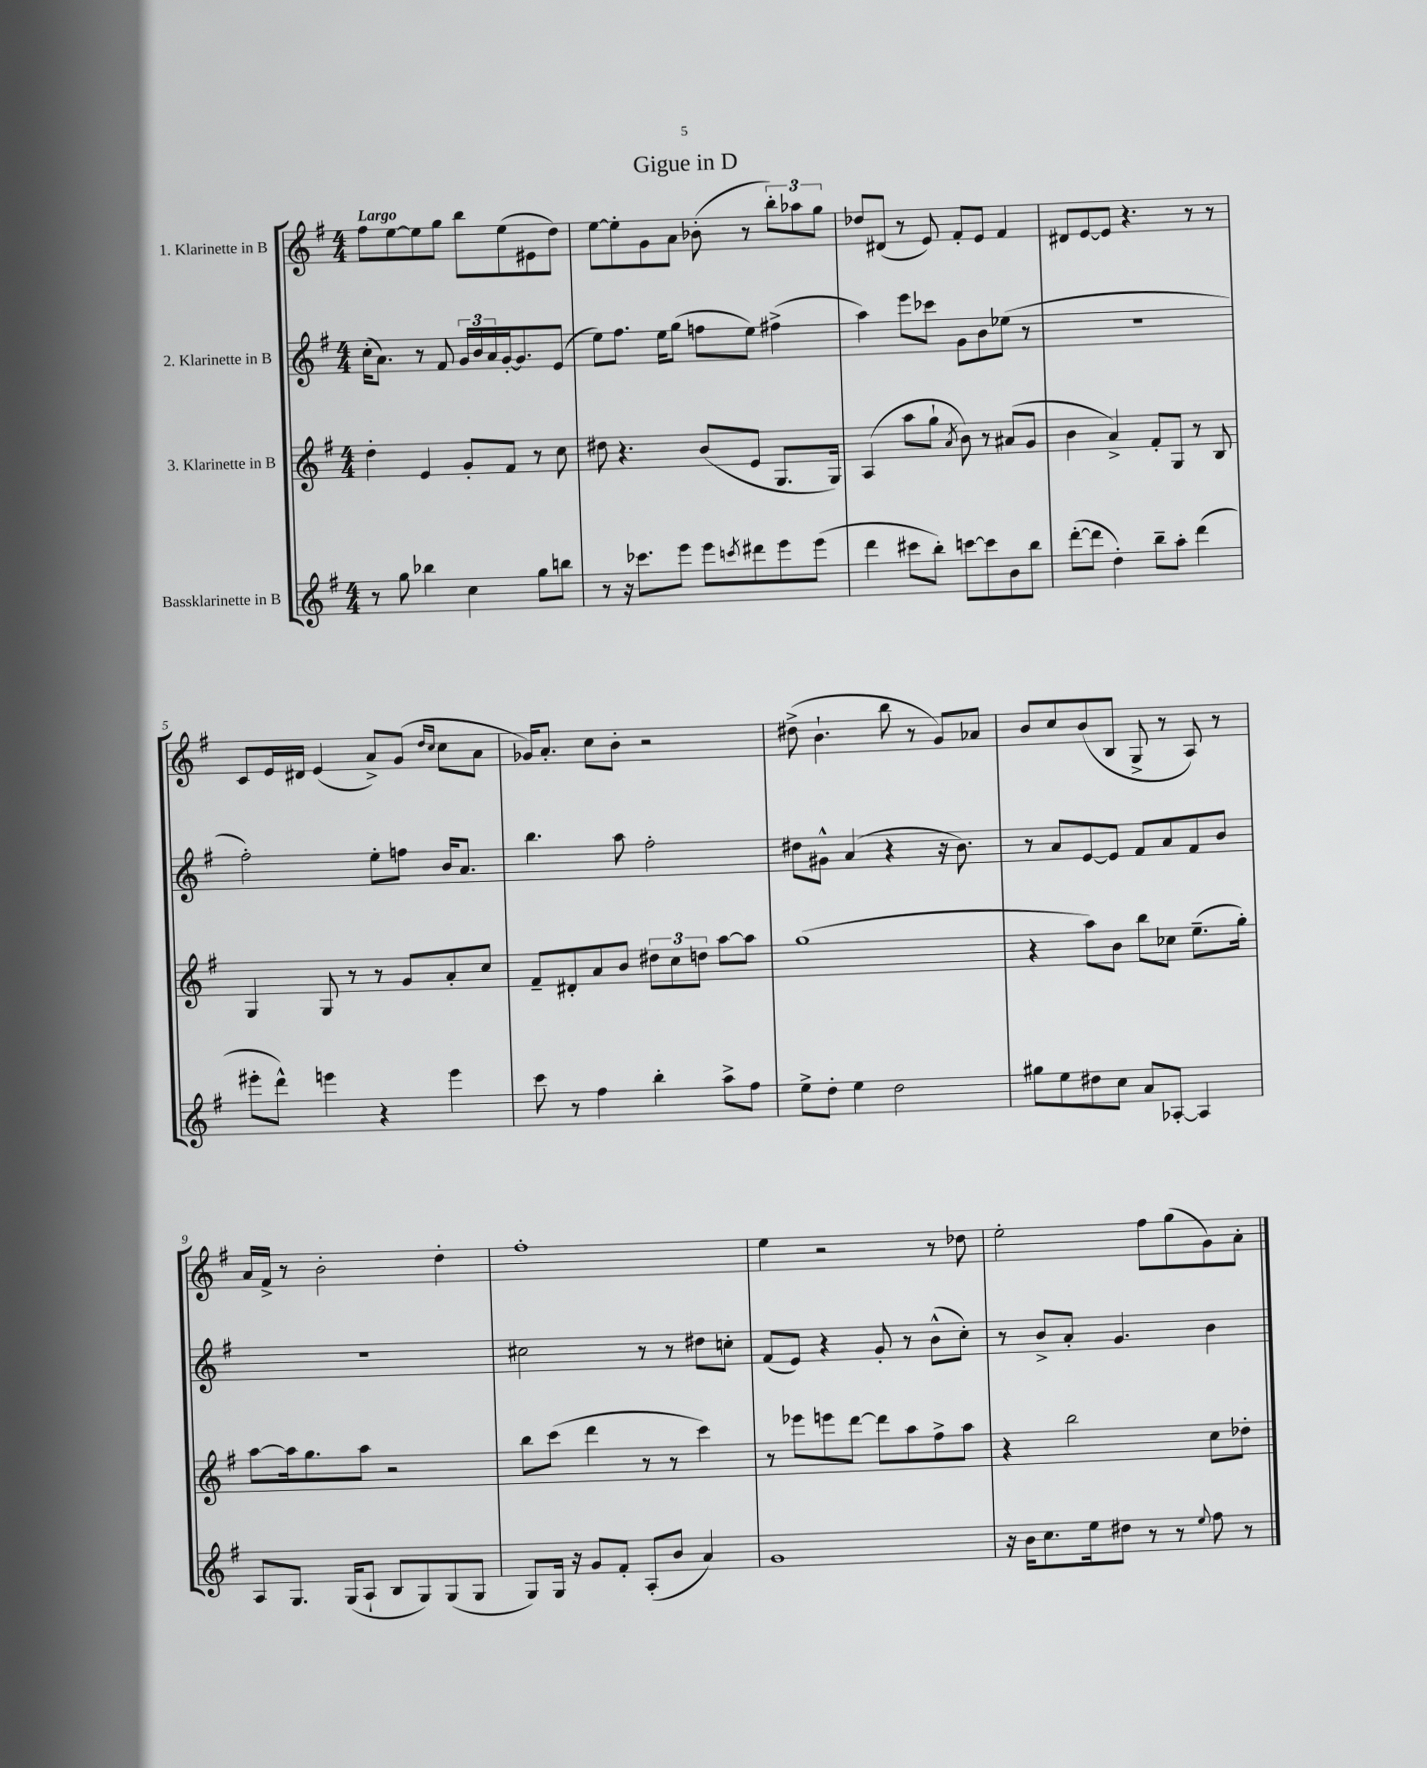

**kern	**kern	**kern	**kern
*part4	*part3	*part2	*part1
*staff4	*staff3	*staff2	*staff1
*I"Bassklarinette in B	*I"3. Klarinette in B	*I"2. Klarinette in B	*I"1. Klarinette in B
*clefG2	*clefG2	*clefG2	*clefG2
*k[f#]	*k[f#]	*k[f#]	*k[f#]
*M4/4	*M4/4	*M4/4	*M4/4
=1	=1	=1	=1
!	!	!	!LO:TX:a:B:t=Largo
8r	4dd'\	(16cc'\KL	8ff#\L
.	.	8.a\J)	.
8gg\	.	.	[8ee\
4bb-X\	4e/	8r	8ee\]
.	.	8f#/	8gg\J
4cc\	8g'/L	24g/LL	8bb\L
.	.	24b/	.
.	.	24a/	.
.	8f#/J	[16g'/J	(8ee\
.	.	8.g/]	.
8gg\L	8r	.	8e#X\
8bbn\J	8cc\	(8e/J	8dd\J)
=2	=2	=2	=2
8r	8dd#X\	8ee\L)	[8ee\L
16r	4.r	8.ff#\J	8ee'\]
8.ccc-X\L	.	.	.
.	.	.	8g\
.	.	16ee\KL	.
8eee\J	.	(8gg\J	8a\J
8eee\L	(8b/L	8ffn\L	(8b-X'\
8qcccn/	.	.	.
8ddd#X\	8e/J	8ee\J)	8r
8eee\	8.G/L	(4ff#X^\	12bb'\L)
.	.	.	12aa-X\
(8eee\J	.	.	.
.	.	.	12gg\J
.	16G/Jk)	.	.
=3	=3	=3	=3
4ddd\	(4A/	4aa\)	8dd-X/L
.	.	.	(8d#X/J
8ccc#X\L	8aa\L	8eee\L	8r
8bb'\J)	8gg`\J	8ccc-X\J	8e/)
.	8qa/	.	.
[8cccn\L	8b\)	8g\L	8f#'/L
8ccc\]	8r	8b\	8e/J
8b\	(8a#X/L	(8ee-X\J	4f#/
8bb\J	8g/J	8r	.
=4	=4	=4	=4
([8ddd'\L	4b\	1r	8d#X/L
8ddd\J]	.	.	[8e/
4dd'\)	4a^/)	.	8e/J]
.	.	.	4.r
8bb~\L	8f#'/L	.	.
8aa'\J	8G/J	.	.
(4ddd\	8r	.	8r
.	8B/	.	8r
!!LO:LB:g=z
=5	=5	=5	=5
8eee#X'\L	4G/	2ff#'\)	8c/L
8ddd^^\J)	.	.	16e/L
.	.	.	16d#X/JJ
4eeen\	8G/	.	(4e/
.	8r	.	.
4r	8r	8ee'\L	8a^/L)
.	8g/L	8ffn\J	(8g/J
.	.	.	16qqdd/LL
.	.	.	16qqcc/JJ
4eee\	8a'/	16b/KL	8cc\L
.	.	8.a/J	.
.	8cc/J	.	8a\J
=6	=6	=6	=6
8ccc\	8f#~/L	4.bb\	16g-X/KL)
.	.	.	8.a'/J
8r	8d#X'/	.	.
4ff#\	8a/	.	8cc\L
.	8b/J	8aa\	8b'\J
4bb'\	12dd#X\L	2ff#'\	2r
.	12cc\	.	.
.	12ddn\J	.	.
8aa^\L	[8aa\L	.	.
8ff#\J	8aa\J]	.	.
=7	=7	=7	=7
8ee^\L	(1gg	8dd#X\L	(8dd#X^\
8dd'\J	.	8g#X^^\J	4.b`\
4ee\	.	(4a/	.
2dd\	.	4r	8bb\
.	.	.	8r
.	.	16r	8g/L)
.	.	8.b\)	.
.	.	.	8a-X/J
=8	=8	=8	=8
8gg#X\L	4r	8r	8b/L
8ee\	.	8a/L	8cc/
8dd#X\	8aa\L)	[8e/	(8b/
8cc\J	8b\J	8e/J]	8B/J
8a/L	8bb\L	8f#/L	8G^/
[8A-X'/J	8cc-X\J	8a/	8r
4A-/]	(8.ee~\L	8f#/	8A/)
.	.	8b/J	8r
.	16gg'\Jk)	.	.
!!LO:LB:g=z
=9	=9	=9	=9
8A/L	[8aa\L	1r	16a/LL
.	.	.	16f#^/JJ
8.G/J	16aa\k]	.	8r
.	8.gg\	.	.
.	.	.	2b'\
(16G/KL	.	.	.
8A`/J	8aa\J	.	.
8B/L	2r	.	.
8G/)	.	.	.
(8G/	.	.	4dd'\
8G/J	.	.	.
=10	=10	=10	=10
8G/L)	8bb\L	2cc#X\	1ff#'
16G/Jk	(8ccc\J	.	.
16r	.	.	.
8g/L	4ddd\	.	.
8f#'/J	.	.	.
(8A'/L	8r	8r	.
8b/J	8r	8r	.
4a/)	4ccc\)	8dd#X\L	.
.	.	8ccn'\J	.
=11	=11	=11	=11
1g	8r	(8f#/L	4ee\
.	8eee-X\L	8e/J)	.
.	8eeen\	4r	2r
.	[8ddd\J	.	.
.	8ddd\L]	8g'/	.
.	8aa\	8r	.
.	8ff#^\	(8b^^\L	8r
.	8aa\J	8cc'\J)	8dd-X\
=12	=12	=12	=12
16r	4r	8r	2ee'\
16b\KL	.	.	.
8.cc\	.	8b^/L	.
.	2bb\	8a'/J	.
16ee\k	.	.	.
8dd#X\J	.	4.g/	.
8r	.	.	8ff#\L
8r	.	.	(8gg\
8qqee/	.	.	.
8ff#\	8cc\L	4b\	8g\)
8r	8dd-X'\J	.	8a'\J
==	==	==	==
*-	*-	*-	*-
